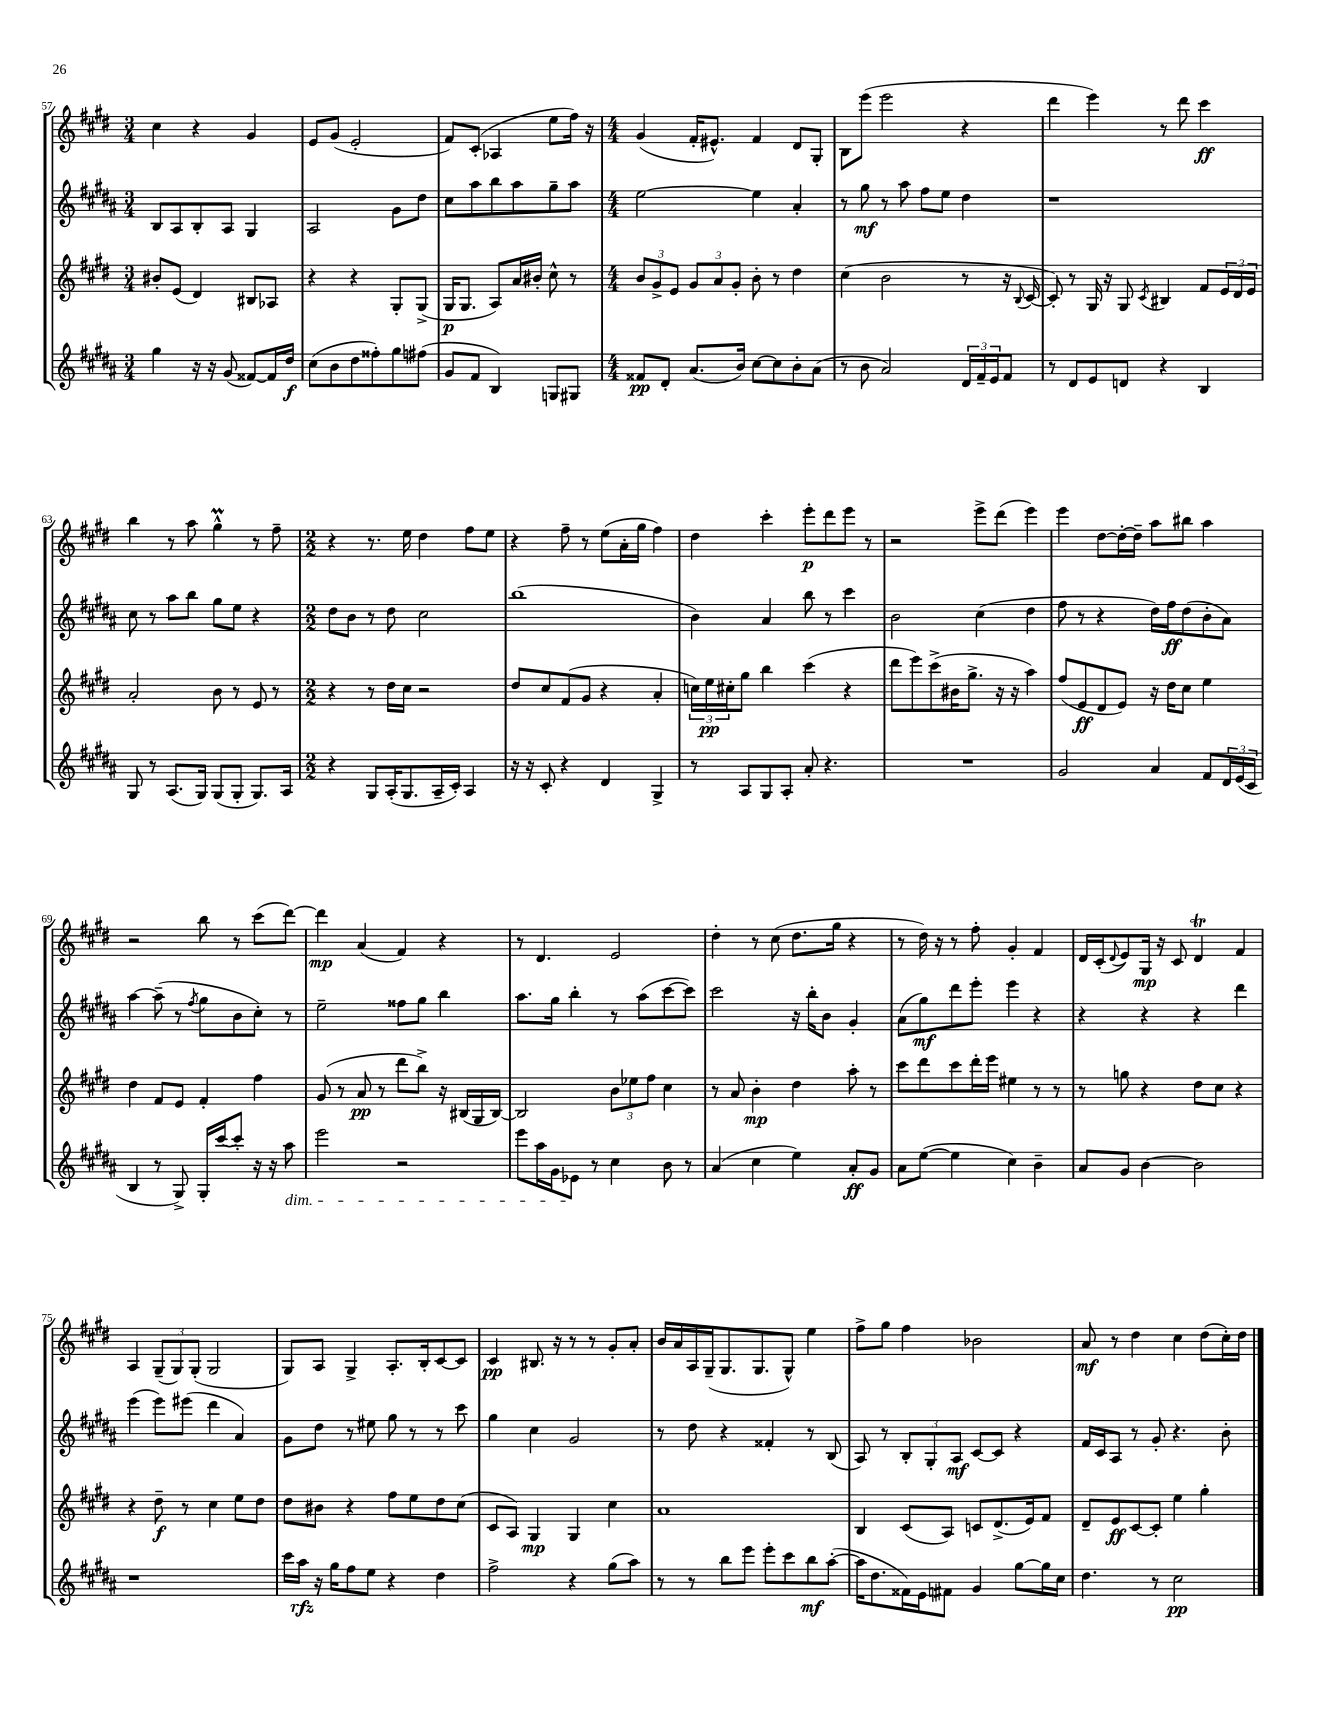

**kern	**kern	**kern	**kern
*staff4	*staff3	*staff2	*staff1
*clefG2	*clefG2	*clefG2	*clefG2
*k[f#c#g#d#a#]	*k[f#c#g#d#]	*k[f#c#g#d#a#]	*k[f#c#g#d#]
*M3/4	*M3/4	*M3/4	*M3/4
4gg#	8b#'	8B	4cc#
.	(8e	8A#	.
16r	4d#)	8B'	4r
16r	.	.	.
(8g#	.	8A#	.
[8f##)	8B#	4G#	4g#
16f##]	8A-	.	.
16dd#	.	.	.
=	=	=	=
(8cc#	4r	2A#	8e
8b	.	.	(8g#
8dd#	4r	.	2e'
8ff##')	.	.	.
8gg#	8G#'	8g#	.
(8ff#	(8G#^	8dd#	.
=	=	=	=
8g#	16G#	8cc#	8f#)
.	8.G#	.	.
8f#	.	8aa#	(8c#'
4B)	8A)	8bb	4A-
.	16a	8aa#	.
.	16b#'	.	.
8G	8cc#^^	8gg#~	8ee
8G#	8r	8aa#	16ff#)
.	.	.	16r
=	=	=	=
*M4/4	*M4/4	*M4/4	*M4/4
8f##	12b	[2ee	(4g#
.	12g#^	.	.
8d#'	.	.	.
.	12e	.	.
(8.a#	12g#	.	16f#'
.	.	.	8.e#^^)
.	12a	.	.
.	12g#'	.	.
16b)	.	.	.
[8cc#	8b'	4ee]	4f#
8cc#]	8r	.	.
8b'	4dd#	4a#'	8d#
(8a#	.	.	8G#'
=	=	=	=
8r	(4cc#	8r	8B
8b	.	8gg#	(8eee
2a#)	2b	8r	2eee
.	.	8aa#	.
.	.	8ff#	.
.	.	8ee	.
24d#	8r	4dd#	4r
24f#~	.	.	.
24e	.	.	.
8f#	16r	.	.
.	8qqB	.	.
.	[16c#	.	.
=	=	=	=
8r	8c#'])	1r	4ddd#
8d#	8r	.	.
8e	16G#	.	4eee)
.	16r	.	.
8d	8G#	.	.
.	8qc#	.	.
4r	4B#	.	8r
.	.	.	8ddd#
4B	8f#	.	4ccc#
.	24e	.	.
.	24d#	.	.
.	24e	.	.
=	=	=	=
8G#	2a'	8cc#	4bb
8r	.	8r	.
(8.A#	.	8aa#	8r
.	.	8bb	8aa
16G#)	.	.	.
(8G#	8b	8gg#	4gg#^^
8G#'	8r	8ee	.
8.G#)	8e	4r	8r
.	8r	.	8ff#~
16A#	.	.	.
=	=	=	=
*M2/2	*M2/2	*M2/2	*M2/2
4r	4r	8dd#	4r
.	.	8b	.
8G#	8r	8r	8.r
(16A#'	16dd#	8dd#	.
8.G#	16cc#	.	16ee
.	2r	2cc#	4dd#
16A#~	.	.	.
16c#')	.	.	.
4A#	.	.	8ff#
.	.	.	8ee
=	=	=	=
16r	8dd#	(1bb	4r
16r	.	.	.
8c#'	8cc#	.	.
4r	(8f#	.	8ff#~
.	8g#	.	8r
4d#	4r	.	(8ee
.	.	.	16a'
.	.	.	16gg#
4G#^	4a'	.	4ff#)
=	=	=	=
8r	24cc)	4b)	4dd#
.	24ee	.	.
.	24cc#'	.	.
8A#	8gg#	.	.
8G#	4bb	4a#	4ccc#'
8A#'	.	.	.
8a#'	(4ccc#	8bb	8eee'
4.r	.	8r	8ddd#
.	4r	4ccc#	8eee
.	.	.	8r
=	=	=	=
1r	8ddd#	2b	2r
.	8eee)	.	.
.	(8ccc#^	.	.
.	16b#	.	.
.	8.gg#^	.	.
.	.	(4cc#	8eee^
.	16r	.	(8ddd#
.	16r	.	.
.	4aa)	4dd#	4eee)
=	=	=	=
2g#	(8ff#	8ff#	4eee
.	8e	8r	.
.	8d#	4r	[8dd#
.	8e)	.	16dd#'_
.	.	.	16dd#~]
4a#	16r	16dd#)	8aa
.	16dd#	16ff#	.
.	8cc#	(8dd#	8bb#
8f#	4ee	8b'	4aa
24d#	.	8a#)	.
(24e	.	.	.
24c#	.	.	.
=	=	=	=
4B	4dd#	[4aa#	2r
8r	8f#	(8aa#~]	.
8G#^)	8e	8r	.
.	.	8qff#	.
16G#'	4f#'	8gg#	8bb
[16ccc#	.	.	.
8ccc#']	.	8b	8r
16r	4ff#	8cc#')	(8ccc#
16r	.	.	.
8aa#	.	8r	[8ddd#)
=	=	=	=
2eee	(8g#	2ee~	4ddd#]
.	8r	.	.
.	8a	.	(4a
.	8r	.	.
2r	8ddd#	8ff##	4f#)
.	8bb^)	8gg#	.
.	16r	4bb	4r
.	(16B#	.	.
.	16G#	.	.
.	[16B#)	.	.
=	=	=	=
8eee	2B#]	8.aa#	8r
16aa#	.	.	4.d#
16g#	.	16gg#	.
8e-	.	4bb'	.
8r	.	.	.
4cc#	12b	8r	2e
.	12ee-	.	.
.	.	(8aa#	.
.	12ff#	.	.
8b	4cc#	[8ccc#	.
8r	.	8ccc#])	.
=	=	=	=
(4a#	8r	2ccc#	4dd#'
.	8a	.	.
4cc#	4b'	.	8r
.	.	.	(8cc#
4ee)	4dd#	16r	8.dd#
.	.	16bb'	.
.	.	8b	.
.	.	.	16gg#
8a#'	8aa'	4g#'	4r
8g#	8r	.	.
=	=	=	=
8a#	8ccc#	(8a#	8r
([8ee	8ddd#	8gg#)	16dd#)
.	.	.	16r
4ee]	8ccc#	8ddd#	8r
.	16ddd#'	8eee'	8ff#'
.	16eee	.	.
4cc#)	4ee#	4eee	4g#'
4b~	8r	4r	4f#
.	8r	.	.
=	=	=	=
8a#	8r	4r	16d#
.	.	.	(16c#'
.	.	.	8qqd#
8g#	8gg	.	8e)
[4b	4r	4r	16G#
.	.	.	16r
.	.	.	8c#
2b]	8dd#	4r	4d#
.	8cc#	.	.
.	4r	4ddd#	4f#
=	=	=	=
1r	4r	(4eee	4A
.	8dd#~	8eee)	(12G#~
.	.	.	12G#)
.	8r	(8eee#	.
.	.	.	(12G#'
.	4cc#	4ddd#	2G#
.	8ee	4a#)	.
.	8dd#	.	.
=	=	=	=
16ccc#	8dd#	8g#	8G#)
16aa#	.	.	.
16r	8b#	8dd#	8A
16gg#	.	.	.
8ff#	4r	8r	4G#^
8ee	.	8ee#	.
4r	8ff#	8gg#	8.A'
.	8ee	8r	.
.	.	.	16B'
4dd#	8dd#	8r	[8c#
.	(8cc#	8ccc#	8c#]
=	=	=	=
2ff#^	8c#	4gg#	4c#
.	8A)	.	.
.	4G#	4cc#	8.B#
.	.	.	16r
4r	4G#	2g#	8r
.	.	.	8r
(8gg#	4cc#	.	8g#'
8aa#)	.	.	8a'
=	=	=	=
8r	1a	8r	16b
.	.	.	16a
8r	.	8dd#	16A
.	.	.	(16G#~
8bb	.	4r	8.G#
8eee	.	.	.
.	.	.	8.G#
8eee'	.	4f##'	.
8ccc#	.	.	8G#^^)
8bb	.	8r	4ee
([8aa#'	.	(8B	.
=	=	=	=
16aa#]	4B	8A#)	8ff#^
8.dd#	.	.	.
.	.	8r	8gg#
16f##)	(8c#	12B'	4ff#
16e	.	.	.
.	.	12G#'	.
8f#	8A)	.	.
.	.	12A#	.
4g#	8c	[8c#	2b-
.	(8.d#^	8c#]	.
[8gg#	.	4r	.
.	16e)	.	.
16gg#]	8f#	.	.
16cc#	.	.	.
=	=	=	=
4.dd#	8d#~	16f#	8a
.	.	16c#	.
.	8e	8A#	8r
.	[8c#	8r	4dd#
8r	8c#']	8g#'	.
2cc#	4ee	4.r	4cc#
.	4gg#'	.	(8dd#
.	.	8b'	16cc#')
.	.	.	16dd#
==	==	==	==
*-	*-	*-	*-
